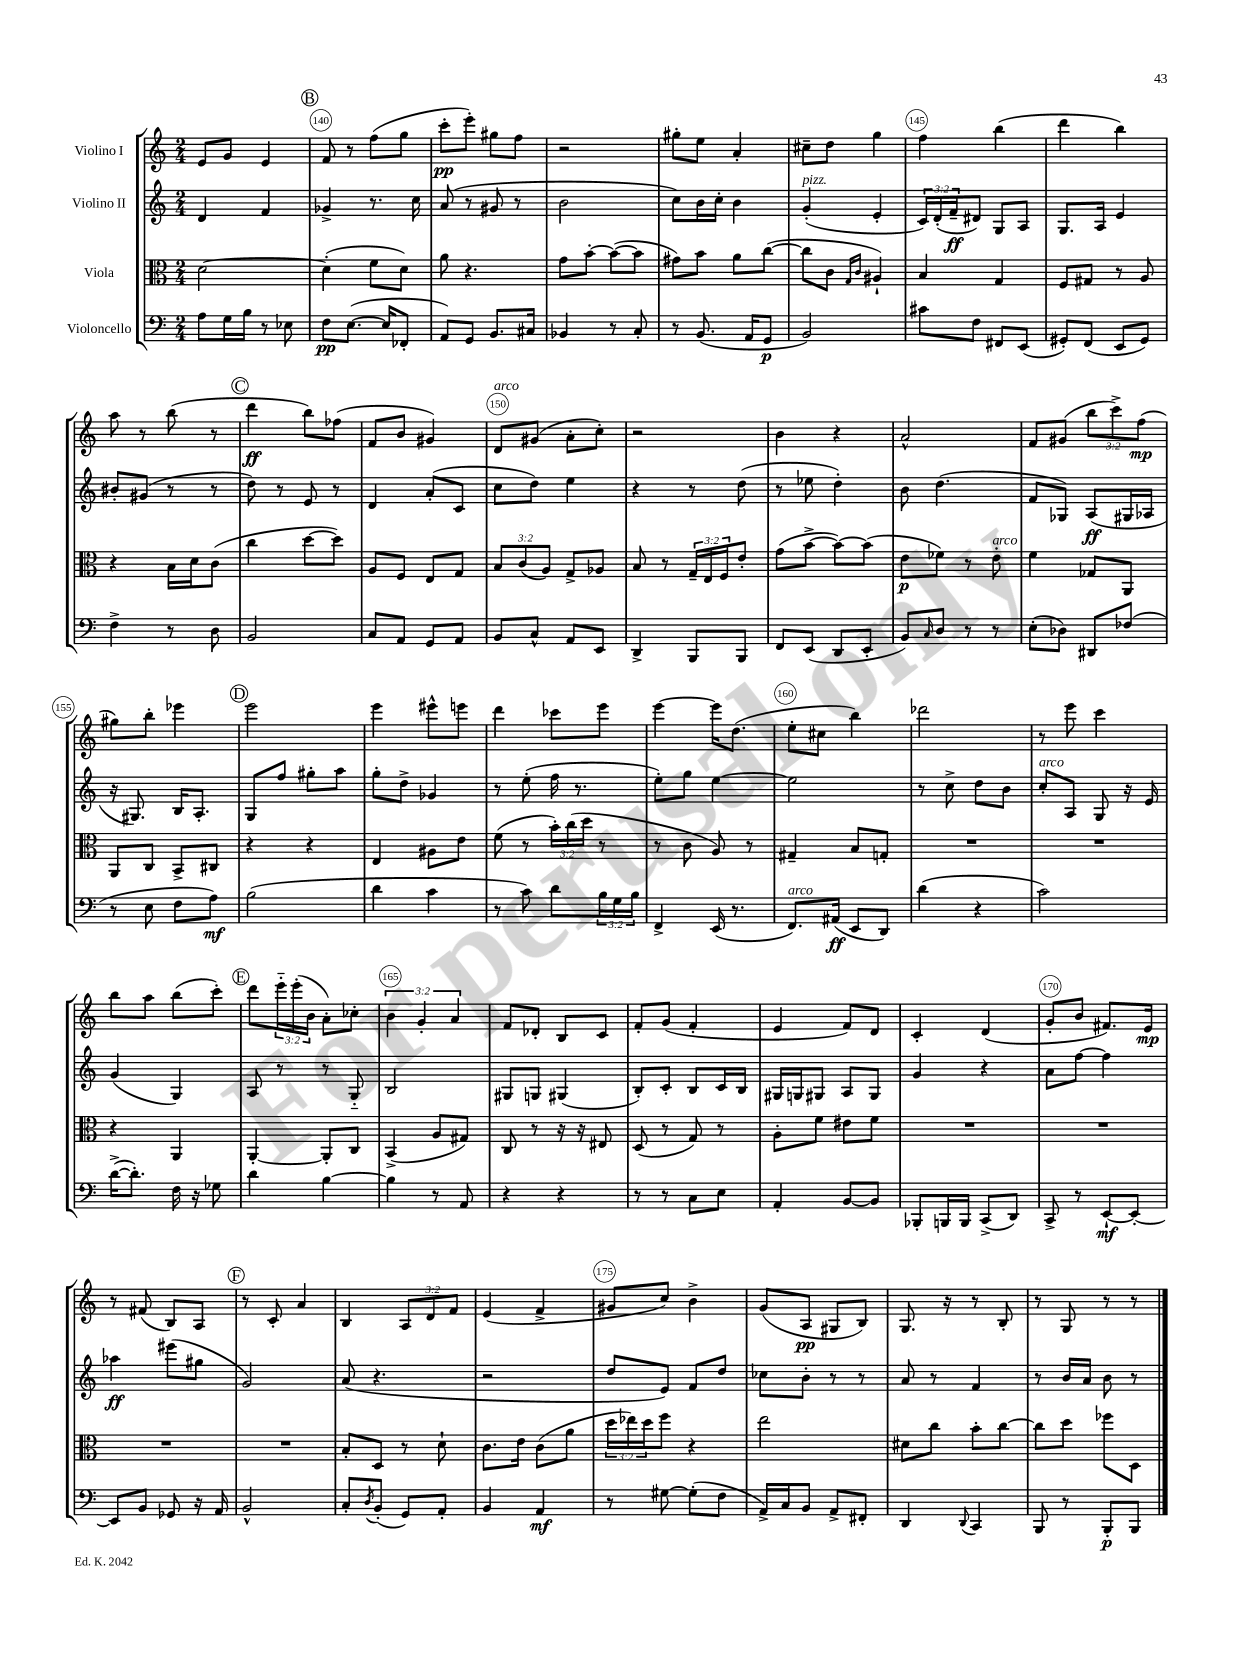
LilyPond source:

<<
\new StaffGroup <<
\new Staff = "s0" \with { instrumentName = "Violino I" } {
    \clef treble \key c \major \numericTimeSignature \time 2/4 \override Staff.TupletNumber.text = #tuplet-number::calc-fraction-text
    e'8 g'8 e'4 |
    \mark \markup { \circle "B" } f'8 r8 f''8( g''8 |
    c'''8-.\pp e'''8-.) gis''8 f''8 |
    r2 |
    gis''8-. e''8 a'4-. |
    cis''8-- d''8 g''4 |
    f''4 b''4( |
    d'''4 b''4) |
    a''8 r8 b''8( r8 |
    \mark \markup { \circle "C" } d'''4\ff b''8) fes''8( |
    f'8 b'8 gis'4) |
    d'8^\markup { \italic "arco" } gis'8( a'8-. c''8-.) |
    r2 |
    b'4 r4 |
    a'2-^ |
    f'8 gis'8( \tuplet 3/2 { b''8 c'''8->) f''8\mp( } |
    gis''8) b''8-. ees'''4 |
    \mark \markup { \circle "D" } e'''2 |
    e'''4 eis'''8-^ e'''8 |
    d'''4 ces'''8 e'''8 |
    e'''4~ e'''16 d''8.( |
    e''8-. cis''8 b''4) |
    des'''2 |
    r8 e'''8 c'''4 |
    b''8 a''8 b''8( c'''8-.) |
    \mark \markup { \circle "E" } d'''8 \tuplet 3/2 { e'''16-_ e'''16-.( b'16 } a'8-.) ces''8-. |
    \tuplet 3/2 { b'4 g'4-. a'4 } |
    f'8 des'8-. b8 c'8 |
    f'8-. g'8( f'4-. |
    e'4 f'8) d'8 |
    c'4-. d'4( |
    g'8-. b'8 fis'8.) e'16\mp |
    r8 fis'8( b8) a8 |
    \mark \markup { \circle "F" } r8 c'8-. a'4 |
    b4 \tuplet 3/2 { a8 d'8 f'8 } |
    e'4( f'4-> |
    gis'8 c''8) b'4-> |
    g'8( a8\pp gis8 b8) |
    g8. r16 r8 b8-. |
    r8 g8 r8 r8 \bar "|." |
}
\new Staff = "s1" \with { instrumentName = "Violino II" } {
    \clef treble \key c \major \numericTimeSignature \time 2/4 \override Staff.TupletNumber.text = #tuplet-number::calc-fraction-text
    d'4 f'4 |
    \mark \markup { \circle "B" } ges'4-> r8. c''16 |
    a'8( r8 gis'8 r8 |
    b'2 |
    c''8) b'16 c''16-. b'4 |
    g'4-.^\markup { \italic "pizz." }( e'4-. |
    \tuplet 3/2 { c'16) d'16-.( f'16--\ff } dis'8) g8 a8 |
    g8. a16 e'4 |
    bis'8-. gis'8( r8 r8 |
    \mark \markup { \circle "C" } d''8) r8 e'8 r8 |
    d'4 a'8-.( c'8 |
    c''8 d''8) e''4 |
    r4 r8 d''8( |
    r8 ees''8 d''4-.) |
    b'8 d''4.( |
    f'8 ges8) a8\ff( gis16 aes16 |
    r16 gis8.) b16 a8.-. |
    \mark \markup { \circle "D" } g8 f''8 gis''8-. a''8 |
    g''8-. d''8-> ges'4 |
    r8 e''8-.( f''16 r8. |
    e''8-.) g''8 e''4~ |
    e''2 |
    r8 c''8-> d''8 b'8 |
    c''8-.^\markup { \italic "arco" } a8 g8 r16 e'16 |
    g'4( g4) |
    \mark \markup { \circle "E" } a8 r8 r8 g8-_ |
    b2 |
    gis8 g8 gis4( |
    b8-.) c'8-. b8 c'16 b16 |
    gis16 g16 gis8 a8 gis8 |
    g'4 r4 |
    a'8 f''8~ f''4 |
    aes''4\ff eis'''8( gis''8 |
    \mark \markup { \circle "F" } g'2) |
    a'8( r4. |
    r2 |
    d''8 e'8) f'8 d''8 |
    ces''8 b'8-. r8 r8 |
    a'8 r8 f'4 |
    r8 b'16 a'16 b'8 r8 \bar "|." |
}
\new Staff = "s2" \with { instrumentName = "Viola" } {
    \clef alto \key c \major \numericTimeSignature \time 2/4 \override Staff.TupletNumber.text = #tuplet-number::calc-fraction-text
    d'2~ |
    \mark \markup { \circle "B" } d'4-.( f'8 d'8) |
    a'8 r4. |
    g'8 b'8~-. b'8~( b'8 |
    gis'8) b'8 a'8 c''8~( |
    c''8 c'8 \grace { g16 c'16 } ais4-!) |
    b4 g4 |
    f8 gis8 r8 a8 |
    r4 b16 d'16 c'8( |
    \mark \markup { \circle "C" } c''4 d''8~ d''8) |
    a8 f8 e8 g8 |
    \tuplet 3/2 { b8 c'8( a8) } g8-> aes8 |
    b8 r8 \tuplet 3/2 { g16-- e16 f16 } e'8-. |
    g'8( b'8~-> b'8~) b'8( |
    e'8\p fes'8) r8 e'8-.^\markup { \italic "arco" } |
    f'4 ges8 a,8 |
    a,8 c8 b,8-> cis8 |
    \mark \markup { \circle "D" } r4 r4 |
    e4 ais8 e'8 |
    f'8( r8 \tuplet 3/2 { b'16-.) c''16( d''16 } r8 |
    r8 c'8 a8) r8 |
    gis4-- b8 g8-. |
    R2 |
    R2 |
    r4 a,4 |
    \mark \markup { \circle "E" } a,4~-. a,8-. c8 |
    b,4->( a8 gis8) |
    c8 r8 r16 r16 eis8 |
    d8( r8 g8) r8 |
    a8-. f'8 eis'8 f'8 |
    R2 |
    R2 |
    R2 |
    \mark \markup { \circle "F" } R2 |
    b8-. d8 r8 d'8-! |
    c'8. e'16 c'8( a'8 |
    \tuplet 3/2 { d''16 ees''16) d''16 } f''8 r4 |
    e''2 |
    dis'8 c''8 b'8-. c''8~ |
    c''8 d''8 fes''8 d8 \bar "|." |
}
\new Staff = "s3" \with { instrumentName = "Violoncello" } {
    \clef bass \key c \major \numericTimeSignature \time 2/4 \override Staff.TupletNumber.text = #tuplet-number::calc-fraction-text
    a8 g16 b16 r8 ees8 |
    \mark \markup { \circle "B" } f8\pp e8.~( e16 fes,8-. |
    a,8) g,8 b,8. cis16 |
    bes,4 r8 c8-. |
    r8 b,8.( a,16 g,8\p |
    b,2) |
    cis'8 f8 fis,8 e,8( |
    gis,8-.) f,8( e,8 gis,8) |
    f4-> r8 d8 |
    \mark \markup { \circle "C" } b,2 |
    c8 a,8 g,8 a,8 |
    b,8 c8-^ a,8 e,8 |
    d,4-> b,,8 b,,8 |
    f,8 e,8( d,8 e,8-. |
    b,8) \grace { c16 } d8 r8 r8 |
    e8-.( des8) dis,8 fes8( |
    r8 e8 f8 a8\mf) |
    \mark \markup { \circle "D" } b2( |
    d'4 c'4 |
    r8 c'8) d'8 \tuplet 3/2 { b16 g16 b16 } |
    f,4-> e,16( r8. |
    f,8.^\markup { \italic "arco" }) ais,16\ff( e,8 d,8) |
    d'4( r4 |
    c'2) |
    d'16~->( d'8.-.) f16 r16 ges8 |
    \mark \markup { \circle "E" } d'4 b4~ |
    b4 r8 a,8 |
    r4 r4 |
    r8 r8 c8 e8 |
    a,4-. b,8~ b,8 |
    bes,,8-. b,,16 b,,16 c,8->( d,8) |
    c,8-> r8 e,8~-!\mf e,8~-. |
    e,8 b,8 ges,8 r16 a,16 |
    \mark \markup { \circle "F" } b,2-^ |
    c8-. \acciaccatura { d8 } b,8-.( g,8) a,8-. |
    b,4 a,4\mf |
    r8 gis8~ gis8-.( f8 |
    a,16->) c16 b,8 a,8-> fis,8-. |
    d,4 \appoggiatura { d,8 } c,4 |
    b,,8 r8 b,,8-.\p b,,8 \bar "|." |
}
>>
>>
\layout { \context { \Score currentBarNumber = #139 \override BarNumber.break-visibility = ##(#f #t #t) barNumberVisibility = #(every-nth-bar-number-visible 5) \override BarNumber.stencil = #(make-stencil-circler 0.1 0.3 ly:text-interface::print) } }
